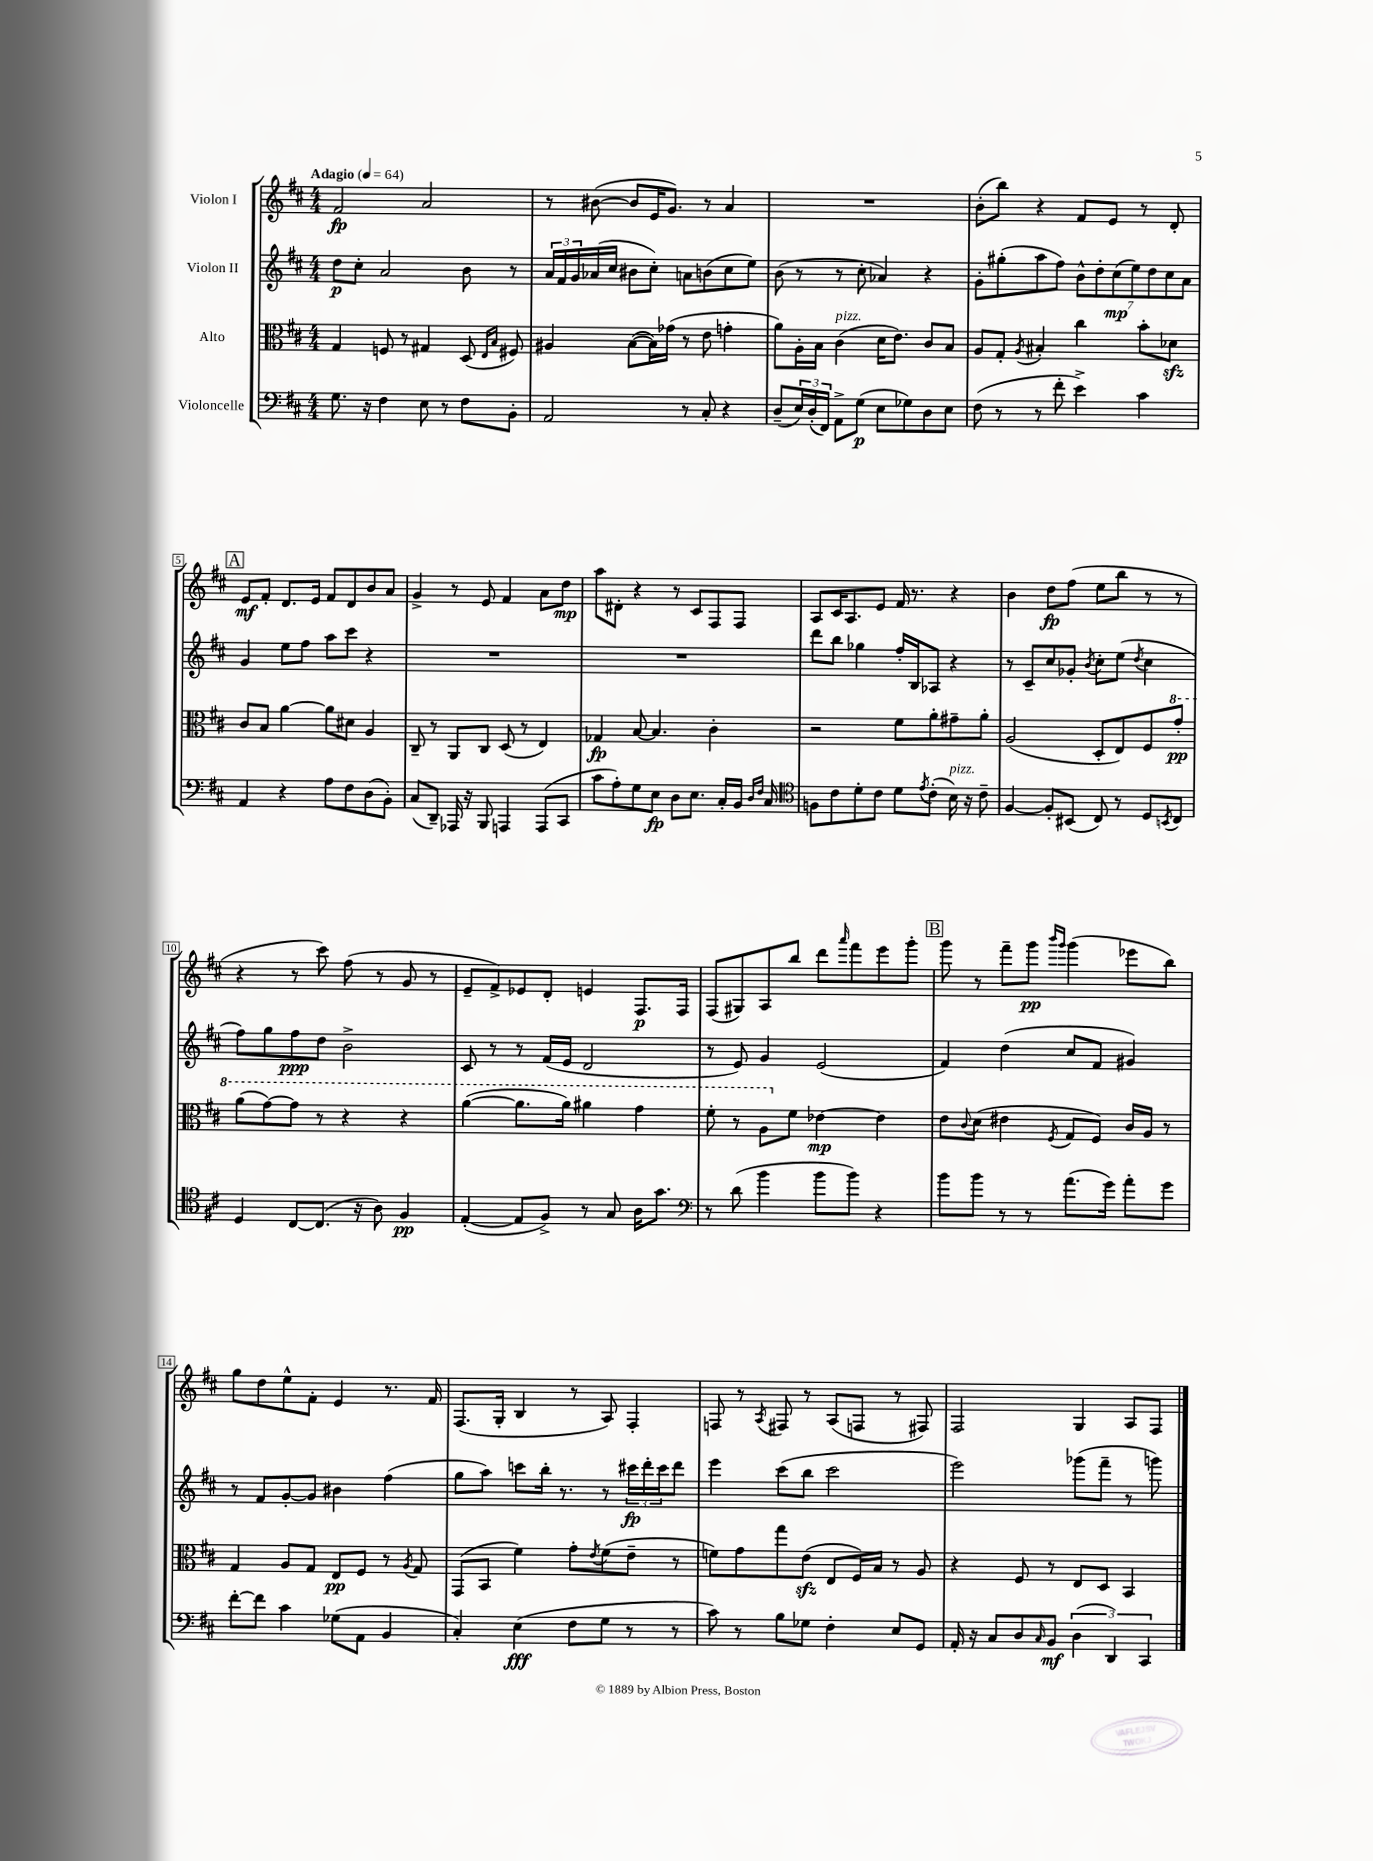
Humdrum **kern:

**kern	**kern	**kern	**kern
*staff4	*staff3	*staff2	*staff1
*clefF4	*clefC3	*clefG2	*clefG2
*k[f#c#]	*k[f#c#]	*k[f#c#]	*k[f#c#]
*M4/4	*M4/4	*M4/4	*M4/4
*MM64	*MM64	*MM64	*MM64
8.G	4G	8dd	2f#
.	.	8cc#'	.
16r	.	.	.
4F#	8F	2a	.
.	8r	.	.
8E	4G#	.	2a
8r	.	.	.
8F#	(8D	8b	.
.	16qqE	.	.
.	16qqB	.	.
8BB'	8F#)	8r	.
=	=	=	=
2AA	4A#	24a	8r
.	.	24f#	.
.	.	24g	.
.	.	(16a-	([8b#
.	.	16cc#	.
.	([8B	8b#	8b#]
.	16B])	8cc#')	16e
.	(16g-	.	8.g)
8r	8r	8a	.
8C#'	8e	(8b	8r
4r	4g'	8cc#	4a
.	.	8ee)	.
=	=	=	=
(8D~	8a)	(8b	1r
24E)	16A'	8r	.
(24D'	.	.	.
.	16B	.	.
24FF#)	.	.	.
8AA^	(4c#	8r	.
(8G	.	8cc#'	.
8E	16d	4a-)	.
.	8.e)	.	.
8G-)	.	.	.
8D	8c#	4r	.
8E	8B	.	.
=	=	=	=
(8F#	8A	8g'	(8b'
8r	8G'	(8gg#'	8bb)
.	8qA	.	.
8r	4B#'	8aa	4r
8f#'	.	8ff#)	.
4e^)	4cc#	14b^^	8f#
.	.	14dd'	.
.	.	.	8e
.	.	(14cc#	.
.	.	14ee)	.
4c#	8b'	.	8r
.	.	14dd	.
.	.	14cc#	.
.	8d-	.	8d'
.	.	14a	.
=	=	=	=
4AA	8c#	4g	8e
.	8B	.	8f#'
4r	[4a	8ee	8.d
.	.	8ff#	.
.	.	.	16e
8A	8a]	8aa	8f#
8F#	8d#	8ccc#	8d
(8D	4A	4r	8b
8BB')	.	.	8a
=	=	=	=
(8C#	8C#~	1r	4g^
8DD~)	8r	.	.
16AAA-	8AA	.	8r
16r	.	.	.
8BBB	8C#	.	8e
4AAA	(8D	.	4f#
.	8r	.	.
(8AAA	4E)	.	8a
8CC#	.	.	8dd
=	=	=	=
8c#	4G-	1r	8aa
8A')	.	.	8d#'
8G	[8B	.	4r
8E	4.B]	.	.
8D	.	.	8r
8.E	.	.	8c#
.	4c#'	.	8F#
16C#'	.	.	.
16BB	.	.	8F#
16qqD	.	.	.
16qqF#	.	.	.
16C#	.	.	.
=	=	=	=
*clefC4	*	*	*
8F	2r	8ddd	8A
8c#	.	8bb	16c#
.	.	.	8.A
8d'	.	4gg-	.
8c#	.	.	8e
8d	8f#	16ff#'	16f#
.	.	16B	8.r
8qe	.	.	.
(8c#'	8a'	8A-	.
16B)	8g#~	4r	4r
16r	.	.	.
8c#~	8a'	.	.
=	=	=	=
[4F#	(2A	8r	4b
.	.	8c#~	.
8F#']	.	8cc#	8dd
(8BB#	.	8g-'	(8ff#
.	.	8qb	.
8C#)	8D'	8cc#'	8ee
8r	8E)	(8ee	8bb
.	.	8qdd	.
8D	8F#	4cc#	8r
8qBB	.	.	.
8C#	8gg'	.	8r
=	=	=	=
4D	(8aa	8ff#)	4r
.	[8gg)	8gg	.
[8C#	8gg]	8ff#	8r
(8.C#]	8r	8dd	8ccc#)
.	4r	2b^	(8ff#
16r	.	.	.
8A)	.	.	8r
4F#	4r	.	8g
.	.	.	8r
=	=	=	=
([4E'	([4aa	8c#	8e~
.	.	8r	8f#^)
8E]	8.aa]	8r	8e-
8F#^)	.	(16f#	8d'
.	16aa)	16e	.
8r	4aa#	2d	4e
8G	.	.	.
16A	4gg	.	8.F#
8.g	.	.	.
.	.	.	16F#
=	=	=	=
*clefF4	*	*	*
8r	8ff#'	8r	(8F#
(8d	8r	8e)	8G#)
4b	8a	4g	8A
.	8f#	.	8bb
8b	[4e-	(2e	8ddd
.	.	.	16qqaaa
8b)	.	.	8fff#
4r	4e-]	.	8eee
.	.	.	8ggg'
=	=	=	=
8b	8e	4f#)	8ggg
.	8qqc#	.	.
8b	(8d	.	8r
8r	4e#	(4dd	8fff#~
8r	.	.	8ggg
.	.	.	16qqbbb
.	8qF#	.	16qqggg
(8.a	8G	8cc#	(4ggg
.	8F#)	8f#	.
16g)	.	.	.
8a'	16c#	4g#)	8eee-
.	16A	.	.
8g	8r	.	8bb)
=	=	=	=
[8f#'	4G	8r	8gg
8f#]	.	8f#	8dd
4c#	8A	[8g'	8ee^^
.	8G	8g]	8f#'
(8G-	8E	4b#	4e
8AA	8F#	.	.
4BB	8r	(4ff#	8.r
.	8qA	.	.
.	8G	.	.
.	.	.	16f#
=	=	=	=
4C#')	(8GG	8gg	(8.F#
.	8BB	8aa)	.
.	.	.	16G'
(4E	4f#)	8ccc	4B
.	.	16bb'	.
.	.	8.r	.
8F#	8g'	.	8r
.	8qe	.	.
8G	(8f#	8r	8A)
8r	8e~	24ccc#	4F#'
.	.	24ddd'	.
.	.	24ccc#	.
8r	8r	8ddd	.
=	=	=	=
8c#)	8f)	4eee	8F
8r	8g	.	8r
.	.	.	8qA
8B	8gg	(8ccc#	8F#
8G-	(8e	8bb	8r
4F#'	8E	2ccc#	(8A
.	16F#)	.	8F
.	16B	.	.
8E	8r	.	8r
8GG	8A	.	8F#)
=	=	=	=
16AA'	4r	2eee)	2F#
16r	.	.	.
8C#	.	.	.
8D	8F#	.	.
16qqC#	.	.	.
8BB	8r	.	.
(6D	8E	(8ggg-	4G
.	8D	8fff#~	.
6DD)	.	.	.
.	4BB	8r	8A
6CC#	.	.	.
.	.	8ggg)	8F#
==	==	==	==
*-	*-	*-	*-
